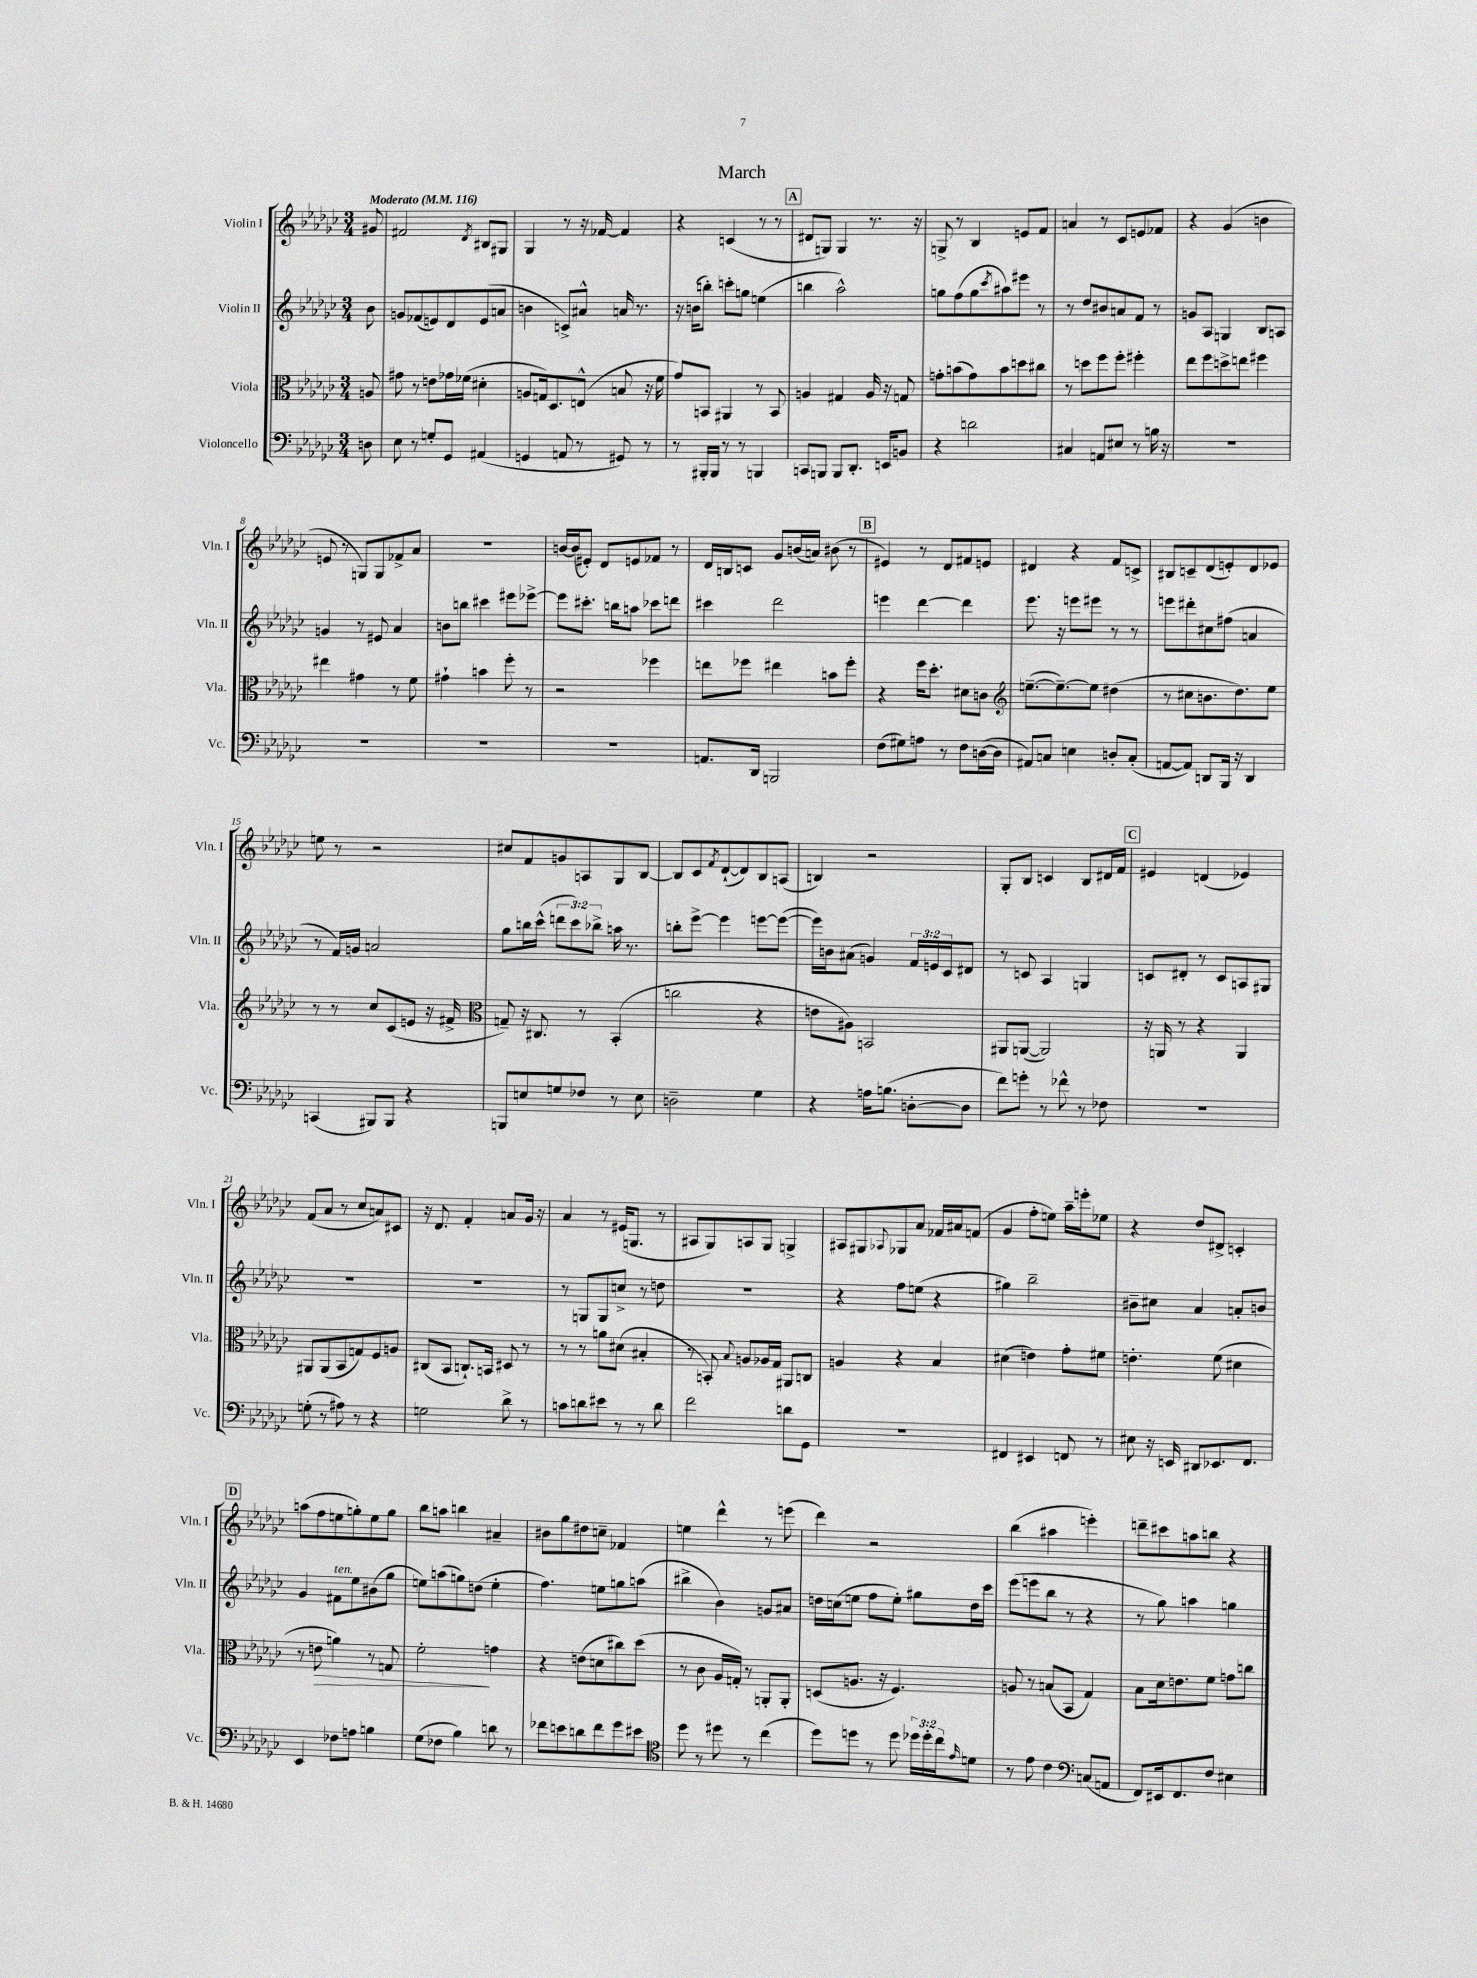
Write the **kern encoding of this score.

**kern	**kern	**kern	**kern
*staff4	*staff3	*staff2	*staff1
*clefF4	*clefC3	*clefG2	*clefG2
*k[b-e-a-d-g-c-]	*k[b-e-a-d-g-c-]	*k[b-e-a-d-g-c-]	*k[b-e-a-d-g-c-]
*M3/4	*M3/4	*M3/4	*M3/4
*MM116	*MM116	*MM116	*MM116
8D	8A	8b-	8g#
=	=	=	=
8E-	8g#	8g	2f#
8r	8r	(8f-	.
8G'	8e	8e)	.
8GG-	16g-	8d-	.
.	(16f-	.	.
.	.	.	8qd-
(4AA#	4d#'	(8e	8B#
.	.	8a	8G#
=	=	=	=
4GG	8A	4b	4G-
.	16G)	.	.
.	8.D-	.	.
8AA	.	8c^)	8r
8r	(8E^^	8a#^^	16r
.	.	.	[16f-
8GG#)	8B	16a	4f-]
.	.	8.r	.
8r	16r	.	.
.	16f	.	.
=	=	=	=
8r	8g-)	16r	4r
.	.	(16b	.
16BBB#'	8BB	8bb')	.
16BBB#	.	.	.
8r	4AA#	8ccc'	(4c
8r	.	8gg	.
4BBB	8r	(4ee	8r
.	8BB	.	8r
=	=	=	=
8CC	4A	4bb	8d#
8BBB	.	.	8G)
8BBB	4G#	2aa-^^)	4G
8.DD-'	.	.	.
.	16A	.	8.r
16EE	16r	.	.
8BB	8G	.	.
.	.	.	16r
=	=	=	=
4r	8g'	8gg	8G^
.	(8b	(8ff	8r
2d	8g)	8gg	4B-
.	.	8qccc-	.
.	8b	8aa#)	.
.	8dd	8eee#	8e
.	8cc#	8r	8f
=	=	=	=
4C#	8r	8r	4a
.	8dd	8dd-	.
8AA	8ff	8b#	8r
8E#	8ff'	8a	8c-
8r	4ff#'	8f	8e
16B	.	8r	8f-
16r	.	.	.
=	=	=	=
2.r	8ee-	8g	4r
.	8ff	8A-	.
.	8dd^	4G	(4g-
.	8ee	.	.
.	4ff#	8B-	4b
.	.	8A	.
=	=	=	=
2.r	4ee#	4g	8e
.	.	.	8r
.	4g#	8r	8G)
.	.	8e#	8G
.	8r	4a-	8f-^
.	8f	.	8a-
=	=	=	=
2.r	4g#`	8b	2.r
.	.	8bb	.
.	4b	4ccc#	.
.	8ff'	8eee#	.
.	8r	[8eee-^	.
=	=	=	=
2.r	2r	8eee-]	[16b
.	.	.	(16b]
.	.	8.ccc#'	8e#')
.	.	.	8d-
.	.	16bb	.
.	.	8aa	8e
.	4ff-	8ccc-	8f-
.	.	8ddd	8r
=	=	=	=
8.AA	8ee	4ccc#	16d-
.	.	.	16B
.	8ff-	.	8c
16DD-	.	.	.
2BBB	4ee#	2ddd-	8g-
.	.	.	(16b
.	.	.	16a)
.	8b	.	(8b#
.	8ff-'	.	8r
=	=	=	=
(8F	4r	4eee	4e#)
8G#)	.	.	.
8A	16ff	[4ddd-	8r
.	8.dd-'	.	.
8r	.	.	8d-
8F	8d#	4ddd-]	8f#
([16D	8c	.	8e
16D]	.	.	.
=	=	=	=
*	*clefG2	*	*
8AA#)	([8.ee~	8.eee-	4d#
8C	.	.	.
.	8.ee~_)	16r	.
4E	.	8eee	4r
.	8ee]	8eee#	.
8D'	(4dd#	8r	8f
(8C'	.	8r	8c^
=	=	=	=
[8AA	8r	8eee	8B#
8AA])	8cc#	8ddd#'	8c~
8DD	8.b	8cc#	(8d-
16BBB-	.	(8ff#	8e')
16r	8.dd-)	.	.
4DD	.	4a	8d-
.	8ee-	.	8e-
=	=	=	=
(4CC	8r	8r	8ee
.	8r	16f)	8r
.	.	16g	.
8BBB#)	8cc-	2a	2r
8BBB#	(8c-	.	.
4r	8e	.	.
.	16r	.	.
.	16f#^	.	.
=	=	=	=
*	*clefC3	*	*
8BBB	8G~)	8gg-	8cc#
8E	16r	16bb	8f
.	8.C#	(16ccc-^^	.
8G	.	12ddd	8g
.	.	12ccc-)	.
8F-	8r	.	8A
.	.	12bb-^	.
8r	(4BB-'	16aa	8G-
.	.	8.r	.
8E	.	.	[8B-
=	=	=	=
2D~	2cc	8bb'	8B-]
.	.	[8eee-^	8c-
.	.	.	8qf
.	.	4eee-]	([8d-`
.	.	.	8d-])
4G-	4r	[8eee	8B-
.	.	(8eee_	(8A
=	=	=	=
4r	8e	16eee])	4B)
.	.	16b	.
.	8A#)	(8a#	.
16A	2BB	4g)	2r
(8.B	.	.	.
[8D'	.	24f	.
.	.	24e	.
.	.	24c-	.
8D]	.	8d#	.
=	=	=	=
8f)	8AA#	8r	8G-'
8g'	([8AA	8c	8B-
8r	2AA])	4A-	4c
8f-^^	.	.	.
8r	.	4G	8B-
8F-	.	.	16d#
.	.	.	16f
=	=	=	=
2.r	16r	8c	4e#
.	16AA	.	.
.	8r	8d#'	.
.	4r	8r	(4d
.	.	8c	.
.	4AA	8A	4e-)
.	.	8G#	.
=	=	=	=
(8G'	8AA#	2.r	(8f
8r	(8AA#	.	8a-
8A#)	8BB-	.	8r
8r	8G)	.	8cc-
4r	8F	.	8a)
.	8A	.	8c#
=	=	=	=
2G	(8C#	2.r	16r
.	.	.	8.d-
.	8BB-	.	.
.	8.C`)	.	4f'
.	16BB	.	.
8d-^	8D#	.	8a
8r	8r	.	16g-
.	.	.	16r
=	=	=	=
8c	8r	8r	4a-
8d	8r	8G	.
8e#	8a	8G	8r
8r	(8d#	8cc^	(16e#
.	.	.	8.G
8r	4B#'	8r	.
8d	.	8dd	8r
=	=	=	=
2f	8r	2.r	8A#
.	8BB')	.	8G-)
.	8qqB-	.	.
.	8A	.	8A
.	16A-	.	8G-
.	16G-	.	.
8d	8AA#	.	4G^
8GG-	8C	.	.
=	=	=	=
2.r	4A	4r	8A#
.	.	.	8G#
.	.	.	8qqA-
.	4r	8ff	8G-
.	.	(8ee	8a-
.	4B-	4r	16f-
.	.	.	16a#
.	.	.	(8f
=	=	=	=
4FF#	(4d#	4gg#)	4g-
4EE#	4e)	2bb-~	8ff'
.	.	.	8ee)
8FF	8g-'	.	16aa-~
.	.	.	16eee'
8r	8f#	.	8ee-
=	=	=	=
8E#	4.e'	8b#~	4r
16r	.	8cc#	.
16EE	.	.	.
8DD#	.	4a-	8dd-
8.EE-	(8f	.	8d#^
.	4d#	8a'	4c'
8.FF	.	.	.
.	.	8b	.
=	=	=	=
4EE-	8r	4g-	(8aa
.	8e	.	8ff
8F-	4a)	8f#	8ee
8A	.	8ee-	8gg')
4B	8r	(8b#	8ee
.	8G	8gg-	8gg
=	=	=	=
(8G-	2f'	8ee)	8bb-
8F-	.	(8aa	8aa
4B-)	.	8gg)	4bb
.	.	(8dd	.
8d	4g	4ee'	4a#~
8r	.	.	.
=	=	=	=
8f-	4r	4.ff)	8b#
8e	.	.	8gg-
8d	(8e	.	8dd#
8f-	8d	8ee	8cc~
8g-	8cc#)	8gg	4f-
8e#	(8dd-	(8aa	.
=	=	=	=
*clefC4	*	*	*
8dd-	8r	4bb#^	4ee
8r	8c-	.	.
8dd#	16A-	4b-)	4ddd-^^
.	16G')	.	.
8r	8r	.	.
(4cc-	8AA'	8g	8r
.	8AA'	8a#	(8eee
=	=	=	=
8dd-)	(8D	16dd	4ddd-)
.	.	(16cc	.
8dd	8.A	8ee	.
8r	.	8ff	2r
.	16r	.	.
8dd	4.F)	8ee')	.
24dd-	.	8gg#	.
24dd-'	.	.	.
24cc-	.	.	.
16qqe-	.	.	.
8d	.	16dd	.
.	.	16ccc-	.
=	=	=	=
8r	8A	(8eee-	(4bb-
8e-	8r	8eee	.
4c-	(8B	8bb-	4aa#
.	8BB-	8r	.
*clefF4	*	*	*
(8C	4G-)	4r	4eee')
8AA	.	.	.
=	=	=	=
8FF)	8B-	8r	8ddd~
16EE#	16d-	8gg-)	8ccc#
8.FF	8.e	.	.
.	.	4aa	8aa
8F	8f	.	8bb
4E#	8g	4gg	4r
.	8cc	.	.
==	==	==	==
*-	*-	*-	*-
